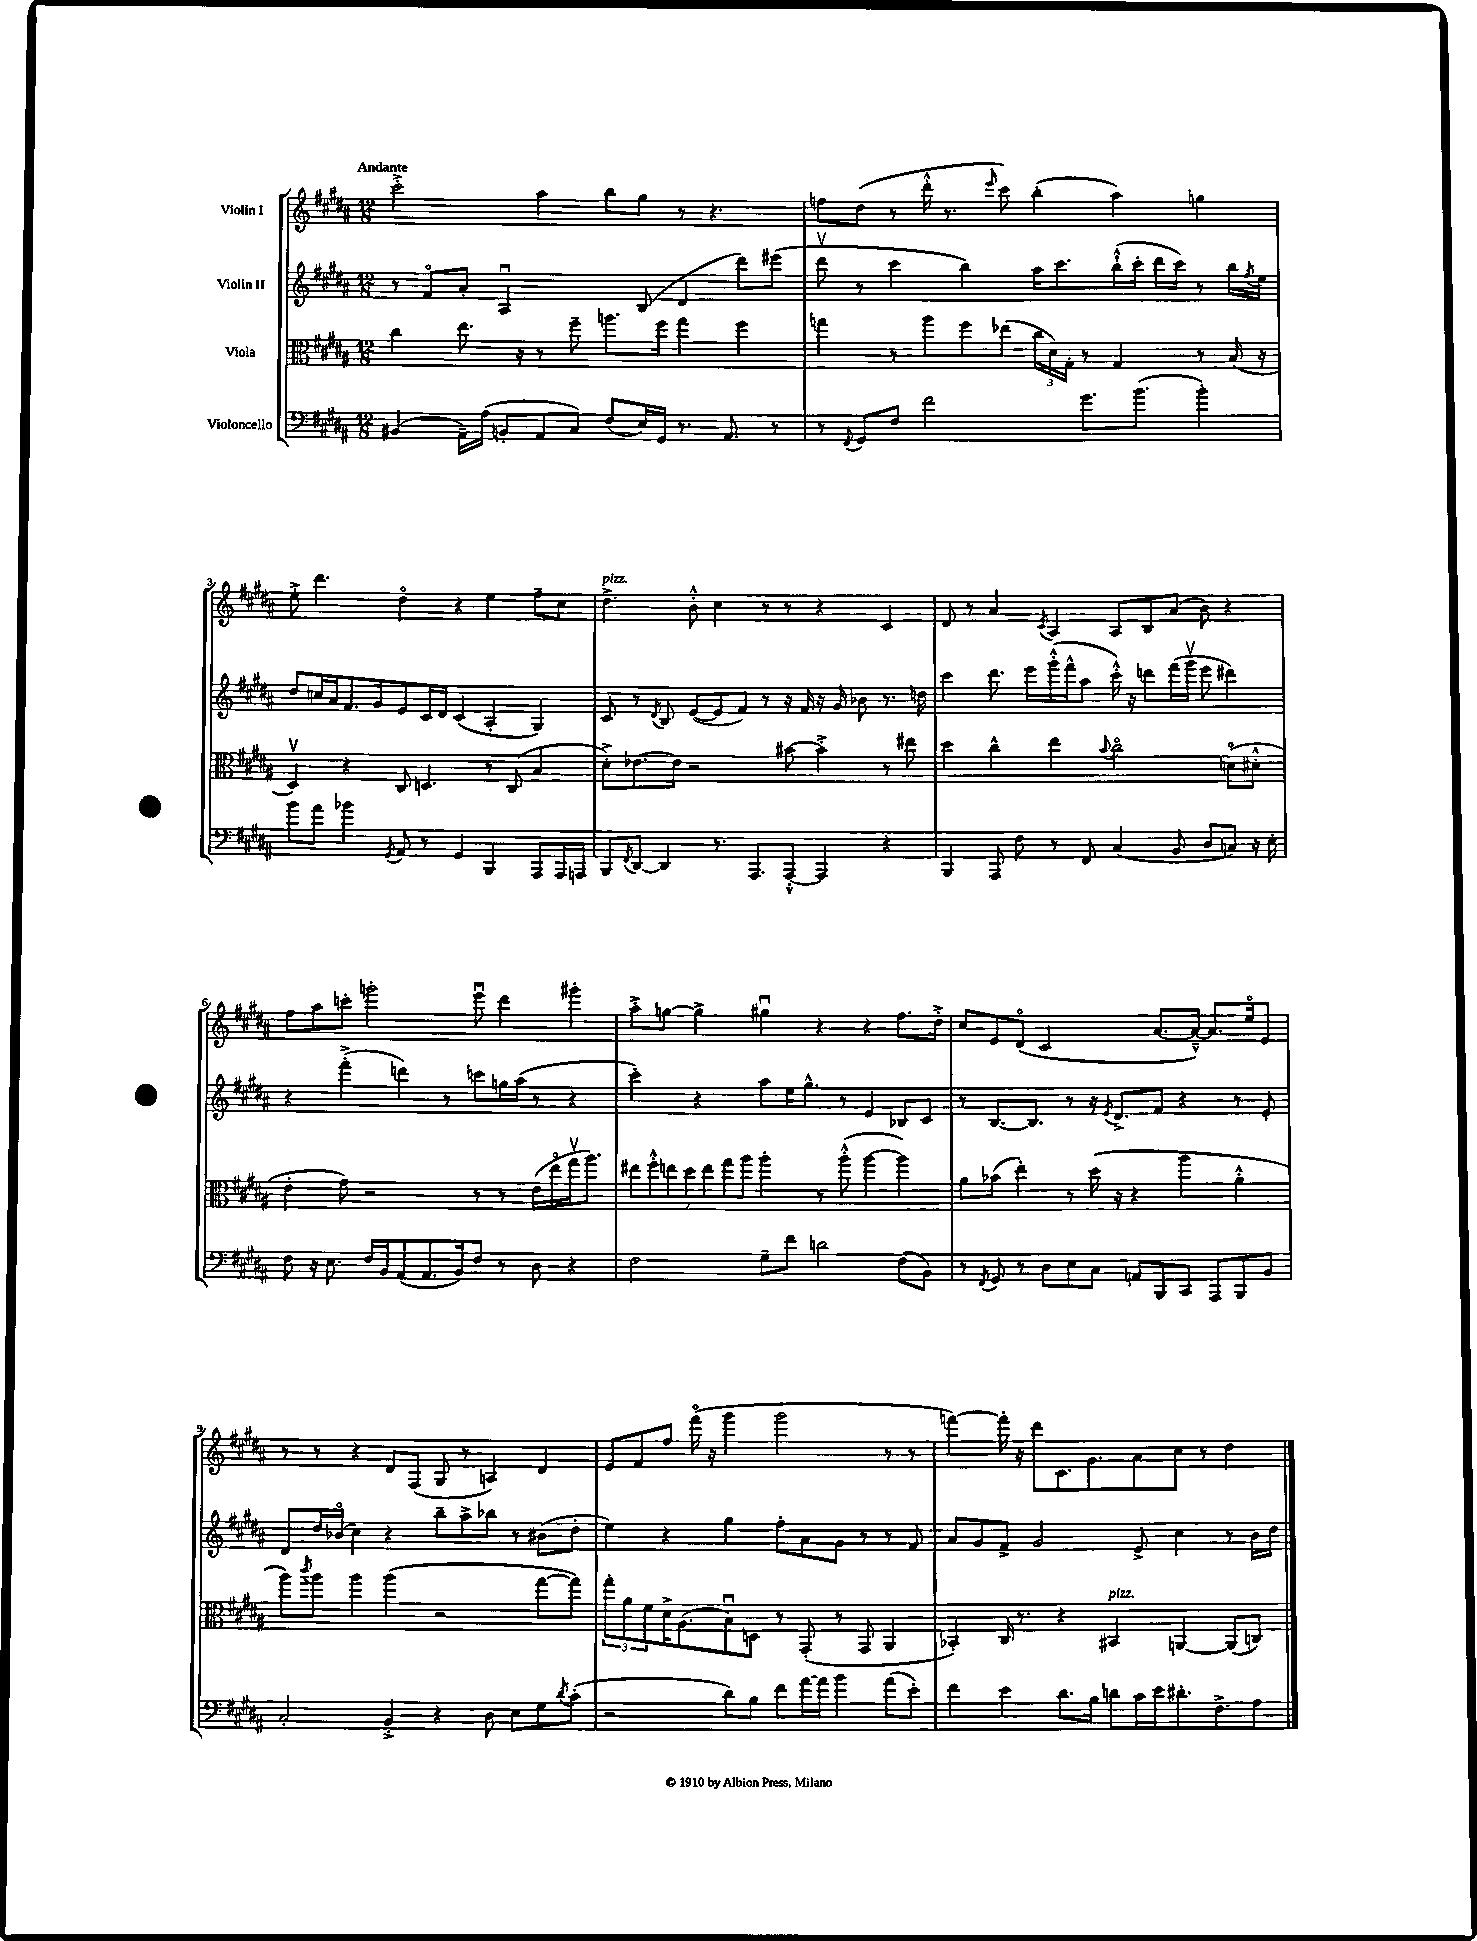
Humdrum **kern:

**kern	**kern	**kern	**kern
*staff4	*staff3	*staff2	*staff1
*clefF4	*clefC3	*clefG2	*clefG2
*k[f#c#g#d#a#]	*k[f#c#g#d#a#]	*k[f#c#g#d#a#]	*k[f#c#g#d#a#]
*M12/8	*M12/8	*M12/8	*M12/8
(4BB#/	4cc#\	8r	2ccc#'^\
.	.	8f#o/L	.
16AA#~\LL)	8.ee\	8a#'/J	.
(16A#\JJ	.	.	.
8BB'/L	.	2A#u/	.
.	16r	.	.
8AA#/	8r	.	4aa#\
8C#/J)	8ff#~\	.	.
(8F#/L	8.aa\L	.	8bb\L
16E/L)	.	(8B/	8gg#\J
16GG#/JJ	16ff#\Jk	.	.
8.r	4gg#\	4d#/	8r
.	.	.	4.r
8.AA#/	.	.	.
.	4ff#\	8ddd#\L)	.
8r	.	(8eee#\J	.
=	=	=	=
8r	4gg\	8ddd#v\	8ff\L
8qqFF#/	.	.	.
8GG#/L	.	8r	(8dd#\J
8F#/J	8r	4ccc#\	8r
2f#\	8aa#\L	.	16ddd#'^^\
.	.	.	8.r
.	8ff#\	4bb\)	.
.	.	.	16qqeee/
.	(8ee-\J	.	8ccc#\)
.	24cc#\LL	16aa#\LK	(4bb'\
.	24d#\)	.	.
.	.	8.ccc#\	.
.	24G#'\JJ	.	.
8.g#\L	8r	.	.
.	4G#/	(16bb`^^\L	4aa#\)
(8.b\J	.	16ccc#'\JJ	.
.	.	16ddd#\LL	.
.	.	16ccc#\JJ)	.
4b'\)	8r	8r	4gg\
.	(16B/	16bb\LL	.
.	.	8qff#/	.
.	16r	16ee\JJ	.
=	=	=	=
8b\L	4D#v/)	8dd#/L	8ee'^\
8a#\J	.	16cc/L	4.ddd#\
.	.	16a#/J	.
4b-\	4r	8.f#/	.
.	.	16g#/k	.
8qGG#/	.	.	.
8AA#/	8C#/	8e/	4dd#o\
8r	4.D/	16c#/L	.
.	.	16d#/JJ	.
4GG#/	.	(4c#/	4r
4BBB/	8r	4A#'/	4ee\
.	(8C#/	.	.
8AAA#/L	4B/	4G#/)	8ff#~\L
16AAA#/L	.	.	8cc#\J
16AAA/JJ	.	.	.
=	=	=	=
8BBB/L	8d#'^\L)	8c#/	4.dd#^\
8qFF#/	.	.	.
[8DD#/J	[8.e-\	8r	.
.	.	8qd#/	.
4DD#/]	.	8B/	.
.	16e-\]Jk	.	.
.	2r	([8e/L	8b'^^\
8.r	.	8e/]	4cc#\
.	.	8f#/J)	.
8.AAA#/L	.	.	.
.	.	8r	8r
[8AAA#'^^/J	[8b#\	16r	8r
.	.	16f#/	.
4AAA#/]	4b#'^\]	16r	4r
.	.	16g#/	.
.	.	8b-\	.
4r	8r	8.r	4c#/
.	8ee#\	.	.
.	.	16dd\	.
=	=	=	=
4BBB/	4dd#\	4ccc#\	8d#/
.	.	.	8r
8AAA#/	4cc#^^\	8.ddd#\	4a#/
8F#\	.	.	.
.	.	16eee\LL	.
.	.	.	8qc#/
8r	4ee\	(16ggg#'^^\	4A#/
.	.	16fff#^^\J	.
8FF#/	.	8aa#\J	.
.	8qqb/	.	.
(4C#/	2cc#o\	16ccc#'^^\)	8A#/L
.	.	16r	.
.	.	8ddd\L	8B/
8BB/	.	(16fff#\L	(8a#/J
.	.	16ggg#v\JJ	.
8D#/L	.	8eee\	8b\)
8C/J)	(8do\L	4ddd#\)	4r
16r	8d#'^^\J	.	.
16E'\	.	.	.
=	=	=	=
8F#\	4e'\	4r	8ff#\L
16r	.	.	8aa#\
8.E\	.	.	.
.	8g#\)	(4fff#'^\	8ccc'\J
16F#/LL	2r	.	2ggg'\
16BB/J	.	.	.
(8AA#/	.	4ddd\)	.
8.AA#/	.	.	.
.	.	8r	.
16BB/k)	.	.	.
8F#/J	8r	8ccc\L	8eeeu\
8r	8r	16gg\L	4ddd#\
.	.	(16aa#\JJ	.
8D#\	(16e\LL	8r	.
.	16eeo\	.	.
4r	16gg#v\J	4r	4ggg#'\
.	8.aa#\J)	.	.
=	=	=	=
2F#\	14ee#\L	4ccc#'\)	8aa#'^\L
.	14ff#'^^\	.	.
.	.	.	[8gg\J
.	14ee\	.	.
.	14dd#\	.	.
.	.	4r	4gg^\]
.	14ee\	.	.
.	14gg#\	.	.
.	14aa#\J	.	.
8G#~\L	4aa#'\	8aa#\L	4gg#u\
8f#\J	.	16ee\K	.
.	.	8.gg#^^\J	.
2d\	8r	.	4r
.	(8aa#'^^\	8r	.
.	[4aa#\	4e/	4r
(8F#\L	4aa#\])	8B-/L	8.ff#\L
8BB\J)	.	8c#/J	.
.	.	.	16dd#'^\Jk
=	=	=	=
8r	8a#\L	8r	8cc#/L
8qFF#/	.	.	.
8GG#/	(8b-\J	[8.B/L	8e/
8r	4ee'\)	.	(8d#o/J
.	.	8.B/]J	.
8D#\L	.	.	2c#/
8E\	8r	8r	.
8C#\J	(16dd#\	16r	.
.	.	8qe/	.
.	16r	8.d#^/L	.
8AA/L	4r	.	.
8BBB/	.	8f#/J	[8.a#/L
8CC#/J	4aa#\	4r	.
.	.	.	16a#~^^/_Jk)
8AAA#/L	.	.	8.a#/]L
8BBB/	4a#'^^\	8r	.
.	.	.	16eeo/k
8BB/J	.	8e'/	8e/J
=	=	=	=
2C#'/	8aa#\L)	8d#/L	8r
.	8qccc#/	.	.
.	8aa#\J	16dd#/L	8r
.	.	(16b-o/JJ	.
.	4aa#\	4cc#\)	4r
4BB'^/	(4aa#\	4r	8d#/L
.	.	.	(8F#/J
4r	2r	8bb~\L	8G#/
.	.	8aa#^\	8r
8D#\	.	8bb-\J	4A/)
8E\L	.	8r	.
8G#\	[8gg#\L	(8b#\L	4d#/
8qd#/	.	.	.
(8c#'\J	8gg#\]J)	8dd#'\J	.
=	=	=	=
2r	12gg#'\L	4ee\)	8e/L
.	12a#\	.	.
.	.	.	8f#/
.	12f#\	.	.
.	16d#^\K	4r	8ff#/J
.	(8.A#\	.	.
.	.	.	(16fff#o\
.	.	.	16r
8d#\L)	8Bu\)	4gg#\	4ggg#\
8B\J	8D\J	.	.
8f#\L	8r	8ff#'\L	2ggg#\
[16a#\L	(8GG#'/	8a#\	.
16a#\]JJ	.	.	.
4b\	8r	8g#\J	.
.	8GG#/	8r	.
(8a#\L	4AA#/	8r	8r
8e'\J)	.	8f#/	8r
=	=	=	=
4f#\	4BB-'/)	8a#/L	[4fff\)
.	.	8g#/	.
4e\	16C#/	8f#^/J	16fff'\]
.	8.r	.	16r
.	.	2g#/	8ddd#\L
8.d#\L	4r	.	8.c#\
16B\Jk	.	.	8.g#\
8d\L	4BB#/	.	.
16c#\L	.	8e^/	8a#\
16e\J	.	.	.
8.d#'\	[4AA/	4cc#\	8cc#\J
.	.	.	8r
8.F#^\	.	.	.
.	(8AA/]L	8r	4dd#\
8A#\J	8C/J)	16b\LL	.
.	.	16dd#\JJ	.
==	==	==	==
*-	*-	*-	*-
